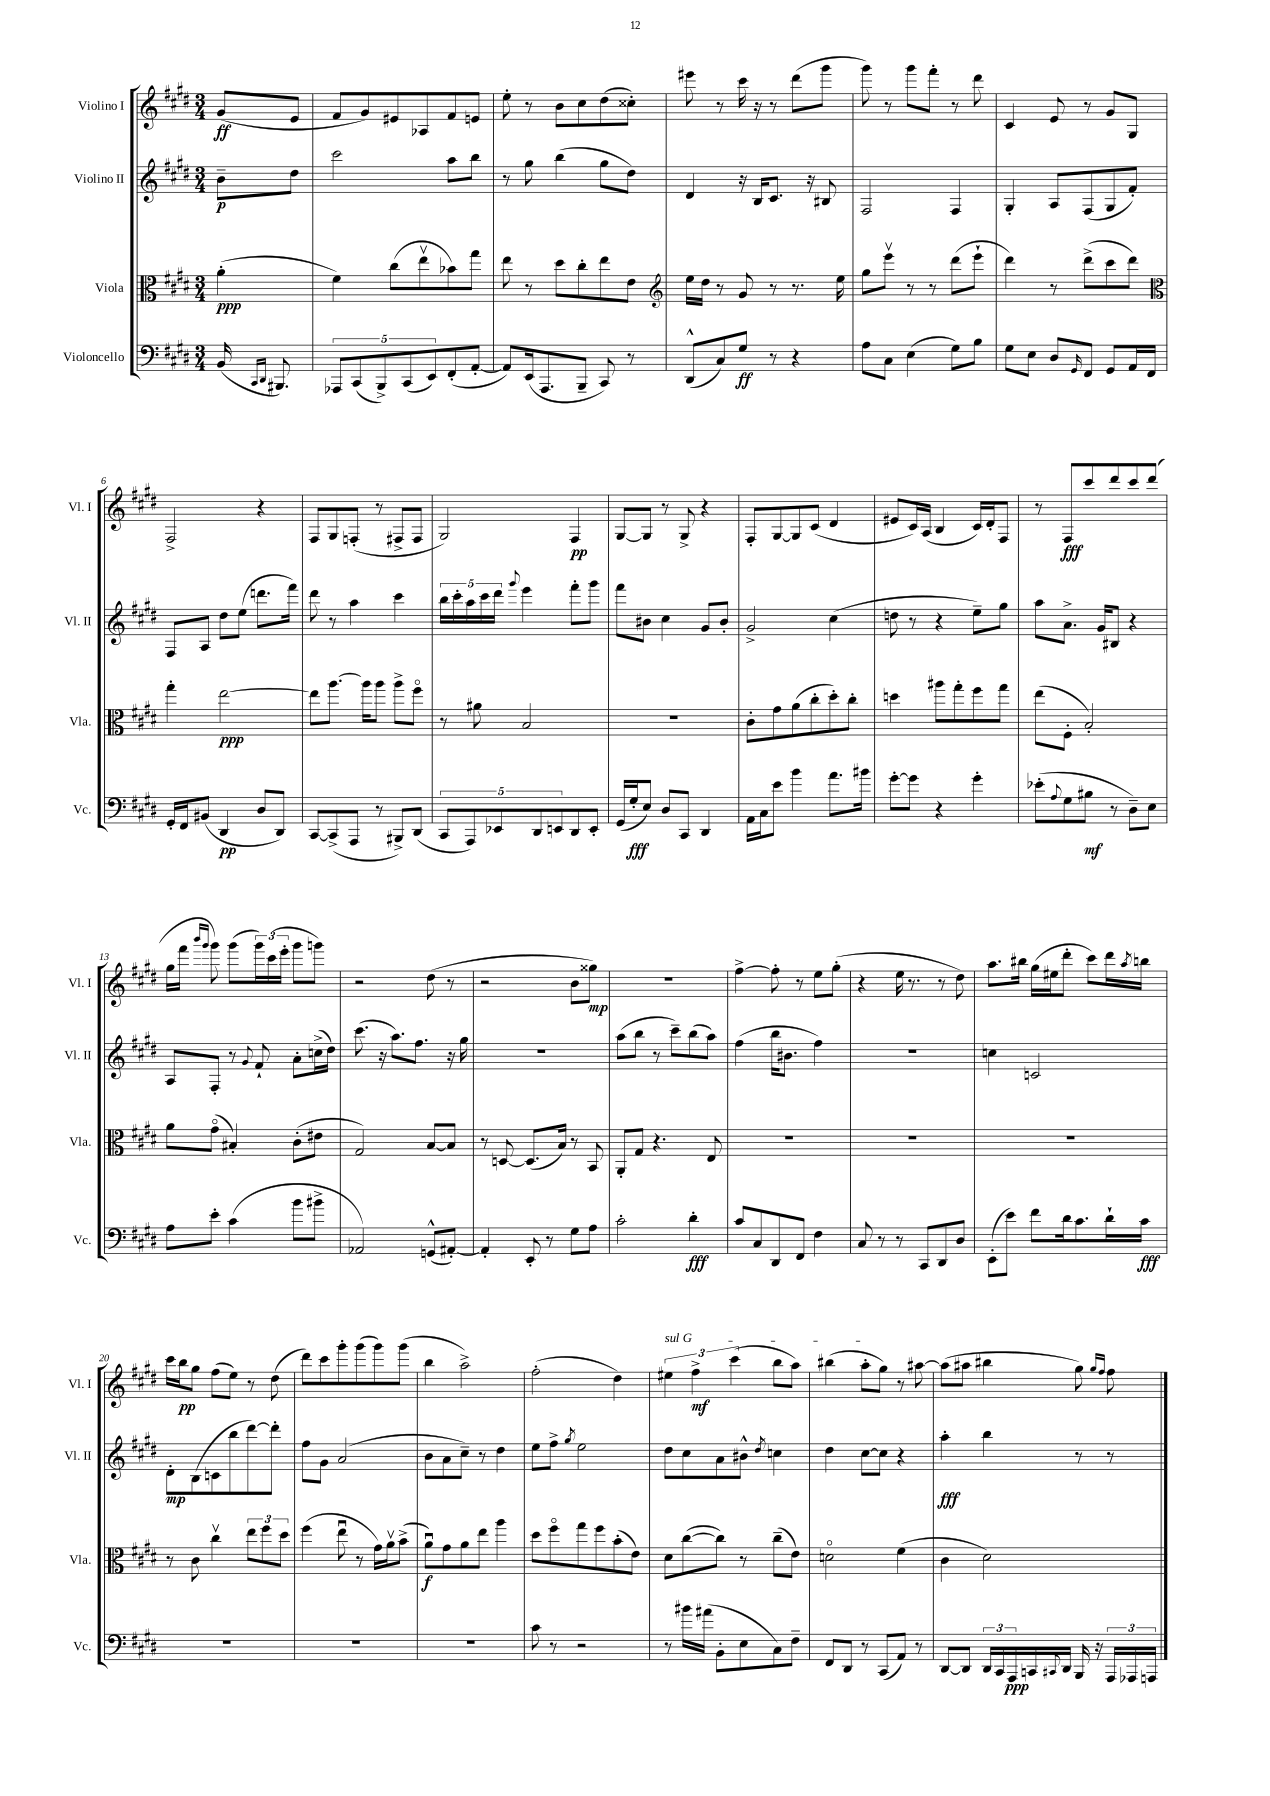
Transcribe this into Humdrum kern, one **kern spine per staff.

**kern	**kern	**kern	**kern
*staff4	*staff3	*staff2	*staff1
*clefF4	*clefC3	*clefG2	*clefG2
*k[f#c#g#d#]	*k[f#c#g#d#]	*k[f#c#g#d#]	*k[f#c#g#d#]
*M3/4	*M3/4	*M3/4	*M3/4
(16BB/	(4a'\	8b~\L	(8g#/L
16qqCC#/LL	.	.	.
16qqDD#/JJ	.	.	.
8.BBB#/)	.	.	.
.	.	8dd#\J	8e/J
=	=	=	=
10AAA-/L	4f#\)	2ccc#\	8f#/L
(10CC#/	.	.	.
.	.	.	8g#/)
10BBB^/)	.	.	.
.	(8cc#\L	.	8e#/
(10CC#/	.	.	.
.	8eev\	.	8A-/
10EE/)	.	.	.
(8FF#'/	8b-\)	8aa\L	8f#/
[8AA'/J	8gg#\J	8bb\J	8e/J
=	=	=	=
8AA/]L)	8ee\	8r	8ee'\
(16EE/k	8r	8gg#\	8r
8.AAA/	.	.	.
.	8dd#\L	(4bb\	8b\L
8BBB~/J	8cc#'\	.	8cc#\
8CC#/)	8ee\	8gg#\L	(8dd#\
8r	8e\J	8dd#\J)	8cc##'\J)
=	=	=	=
*	*clefG2	*	*
(8DD#^^/L	16ee\LL	4d#/	8eee#\
.	16dd#\JJ	.	.
8C#/)	8r	.	8r
8G#/J	8g#/	16r	16ccc#\
.	.	16B/LK	16r
8r	8r	8.c#/J	8r
4r	8.r	.	(8ddd#\L
.	.	16r	.
.	.	8B#/	8ggg#\J
.	16ee\	.	.
=	=	=	=
8A\L	8gg#\L	2F#/	8ggg#\)
8C#\J	8eeev\J	.	8r
(4E\	8r	.	8ggg#\L
.	8r	.	8fff#'\J
8G#\L)	(8ddd#\L	4F#/	8r
8B\J	8eee`\J	.	8ddd#\
=	=	=	=
8G#\L	4ddd#\)	4G#'/	4c#/
8E\J	.	.	.
8D#/L	8r	8A/L	8e/
16qqGG#/	.	.	.
8FF#/J	(8ddd#^\L	(8F#/	8r
8GG#/L	8ccc#\	8G#/	8g#/L
16AA/L	8ddd#\J)	8f#'/J)	8G#/J
16FF#/JJ	.	.	.
=	=	=	=
*	*clefC3	*	*
16GG#'/LL	4gg#'\	8F#/L	2F#^/
16FF#/J	.	.	.
(8BB#/J	.	8A/J	.
4DD#/	[2ee\	8dd#\L	.
.	.	(8ee\J	.
8D#/L	.	8.ddd\L	4r
8DD#/J)	.	.	.
.	.	16fff#\Jk)	.
=	=	=	=
[8CC#/L	8ee\]L	8ddd#\	8F#/L
(8CC#^/]	[8.aa\J	8r	8G#/
8AAA/J	.	4aa\	(8F'/J
.	16aa\]LK	.	.
8r	8aa\J	.	8r
8BBB#^/L)	8aa^\L	4ccc#\	8F#^/L
(8DD#/J	8ff#o\J	.	8F#/J
=	=	=	=
10CC#/L	8r	20bb\LL	2G#/)
.	.	20ccc#'\	.
10AAA/)	.	20aa\	.
.	8a#\	.	.
.	.	20ccc#\	.
10EE-/	.	20ddd#\JJ	.
.	.	8qqggg#/	.
.	2B/	4eee\	.
10DD#/	.	.	.
10EE/	.	.	.
8DD#/	.	8fff#'\L	4F#/
8EE'/J	.	8ggg#\J	.
=	=	=	=
(16GG#/LL	2.r	8fff#\L	[8G#/L
16G#'/J	.	.	.
8E/J)	.	8b#\J	8G#/]J
8D#/L	.	4cc#\	8r
8CC#/J	.	.	8G#^/
4DD#/	.	8g#/L	4r
.	.	8b#'/J	.
=	=	=	=
16AA\LL	8c#'\L	2g#^/	8F#'/L
16C#\J	.	.	.
8e\J	8g#\	.	[8G#/
4b\	(8a\	.	8G#/]
.	8cc#'\	.	(8c#/J
8.a\L	8dd#'\)	(4cc#\	4d#/
.	8cc#'\J	.	.
16b#\Jk	.	.	.
=	=	=	=
[8g#'\L	4dd\	8dd\	8e#/L
8g#\]J	.	8r	16c#/L)
.	.	.	(16A/JJ
4r	8aa#\L	4r	4B/
.	8gg#'\	.	.
4g#'\	8ff#\	8ee~\L)	16c#/LL)
.	.	.	16d#'/J
.	8gg#\J	8gg#\J	8F#/J
=	=	=	=
(8e-'\L	(8ee\L	8aa\L	8r
8qqA/	.	.	.
8G#\	8F#'\J	8.a^\J	8F#/L
8B#\J	2B'/)	.	8ccc#/
.	.	16g#/LK	.
8r	.	8B#/J	8ddd#/
8D#~\L)	.	4r	8ccc#/
8E\J	.	.	(8ddd#/J
=	=	=	=
8A\L	8a\L	8A/L	16gg#\LL
.	.	.	16fff#\JJ
.	.	.	16qqbbb/LL
.	.	.	16qqggg#/JJ
8e'\J	(8g#o\J	8F#'/J	8ggg#\)
(4c#\	4B#'/)	8r	(8ggg#\L
.	.	8qqg#/	.
.	.	8f#`/	24ggg#\L)
.	.	.	(24ccc#\
.	.	.	24eee'\JJ
8b\L	(8c#'\L	8a'\L	8ggg#\L
8b#^\J	8e#\J	(16cc^\L	8ggg\J)
.	.	16dd#\JJ)	.
=	=	=	=
2AA-/)	2G#/)	(8.ccc#\	2r
.	.	16r	.
.	.	8.aa\L)	.
.	.	8.ff#\J	.
(8GG^^/L	[8B/L	.	(8dd#\
[8AA#'/J)	8B/]J	16r	8r
.	.	16gg#\	.
=	=	=	=
4AA#'/]	8r	2.r	2r
.	[8D/	.	.
8EE'/	(8.D/]L	.	.
8r	.	.	.
.	16B/Jk)	.	.
8G#\L	8r	.	8b\L
8A\J	8BB/	.	8gg##\J)
=	=	=	=
2c#'\	8AA'/L	(8aa\L	2.r
.	8G#/J	8bb\J	.
.	4.r	8r	.
.	.	8ccc#~\L)	.
4d#'\	.	(8bb\	.
.	8E/	8aa\J)	.
=	=	=	=
8c#/L	2.r	(4ff#\	[4ff#^\
8C#/	.	.	.
8DD#/	.	16bb\LK	8ff#'\]
.	.	8.b#\J	.
8FF#/J	.	.	8r
4F#\	.	4ff#\)	8ee\L
.	.	.	(8gg#'\J
=	=	=	=
8C#/	2.r	2.r	4r
8r	.	.	.
8r	.	.	16ee\
.	.	.	8.r
8CC#/L	.	.	.
8DD#/	.	.	8r
8D#/J	.	.	8dd#\)
=	=	=	=
(8EE'\L	2.r	4cc\	8.aa\L
8e\J)	.	.	.
.	.	.	16bb#\Jk
8f#\L	.	2c/	(16gg#\LL
.	.	.	16ee#\J
16d#\k	.	.	8ddd#'\J
8.c#\	.	.	.
.	.	.	8ccc#\L)
16d#`\L	.	.	16ddd#\L
.	.	.	8qaa/
16c#\JJ	.	.	16bb\JJ
=	=	=	=
2.r	8r	8d#'\L	16ccc#\LL
.	.	.	16bb\J
.	8c#\	(8B\	8gg#\J
.	4cc#v\	8c\	(8ff#\L
.	.	8bb\	8ee\J)
.	12ee\L	[8ddd#\)	8r
.	12ff#\	.	.
.	.	8ddd#'\]J	(8dd#\
.	12dd#\J	.	.
=	=	=	=
2.r	(4ff#\	8ff#\L	8ddd#\L)
.	.	8g#\J	8ccc#\
.	8eeu\	(2a/	8ggg#'\
.	8r	.	(8ggg#\
.	16g#\LL)	.	8ggg#\)
.	16av\J	.	.
.	(8b^\J	.	(8ggg#\J
=	=	=	=
2.r	8au\L)	8b\L	4bb\
.	8g#\	8a\	.
.	8a\	8cc#~\J)	2aa^\)
.	8ee\J	8r	.
.	4aa\	4dd#\	.
=	=	=	=
8c#\	8dd#\L	8ee\L	(2ff#'\
8r	8ff#o\	8ff#^\J	.
.	.	8qgg#/	.
2r	8gg#\	2ee\	.
.	8ff#\	.	.
.	(8b'\	.	4dd#\)
.	8e\J)	.	.
=	=	=	=
8r	8d#\L	8dd#\L	6ee#\
16b#\LL	([8cc#\	8cc#\	.
.	.	.	6ff#^\
(16a#\JJ	.	.	.
8BB'\L	8cc#\]J)	8a\	.
.	.	.	(6ccc#\
8E\	8r	8b#^^\J	.
.	.	8qdd#/	.
8C#\)	(8cc#~\L	4cc\	8bb\L
8F#~\J	8e\J)	.	8aa\J)
=	=	=	=
8FF#/L	2do\	4dd#\	(4bb#\
8DD#/J	.	.	.
8r	.	[8cc#\L	8aa'\L
(8CC#/L	.	8cc#\]J	8gg#\J)
8AA/J)	(4f#\	4r	8r
8r	.	.	[8aa#\
=	=	=	=
[8DD#/L	4c#\	4aa'\	(8aa#\]L
8DD#/]J	.	.	8aa#\J
24DD#/LL	2d#\)	4bb\	4bb#\
24CC#/	.	.	.
24AAA/	.	.	.
16CC/	.	.	.
8qqCC#/	.	.	.
16DD#/JJ	.	.	.
16BBB/	.	8r	8gg#\)
16r	.	.	.
.	.	.	16qqgg#/LL
.	.	.	16qqff#/JJ
24AAA/LL	.	8r	8ff#\
24AAA-/	.	.	.
24AAA/JJ	.	.	.
==	==	==	==
*-	*-	*-	*-
